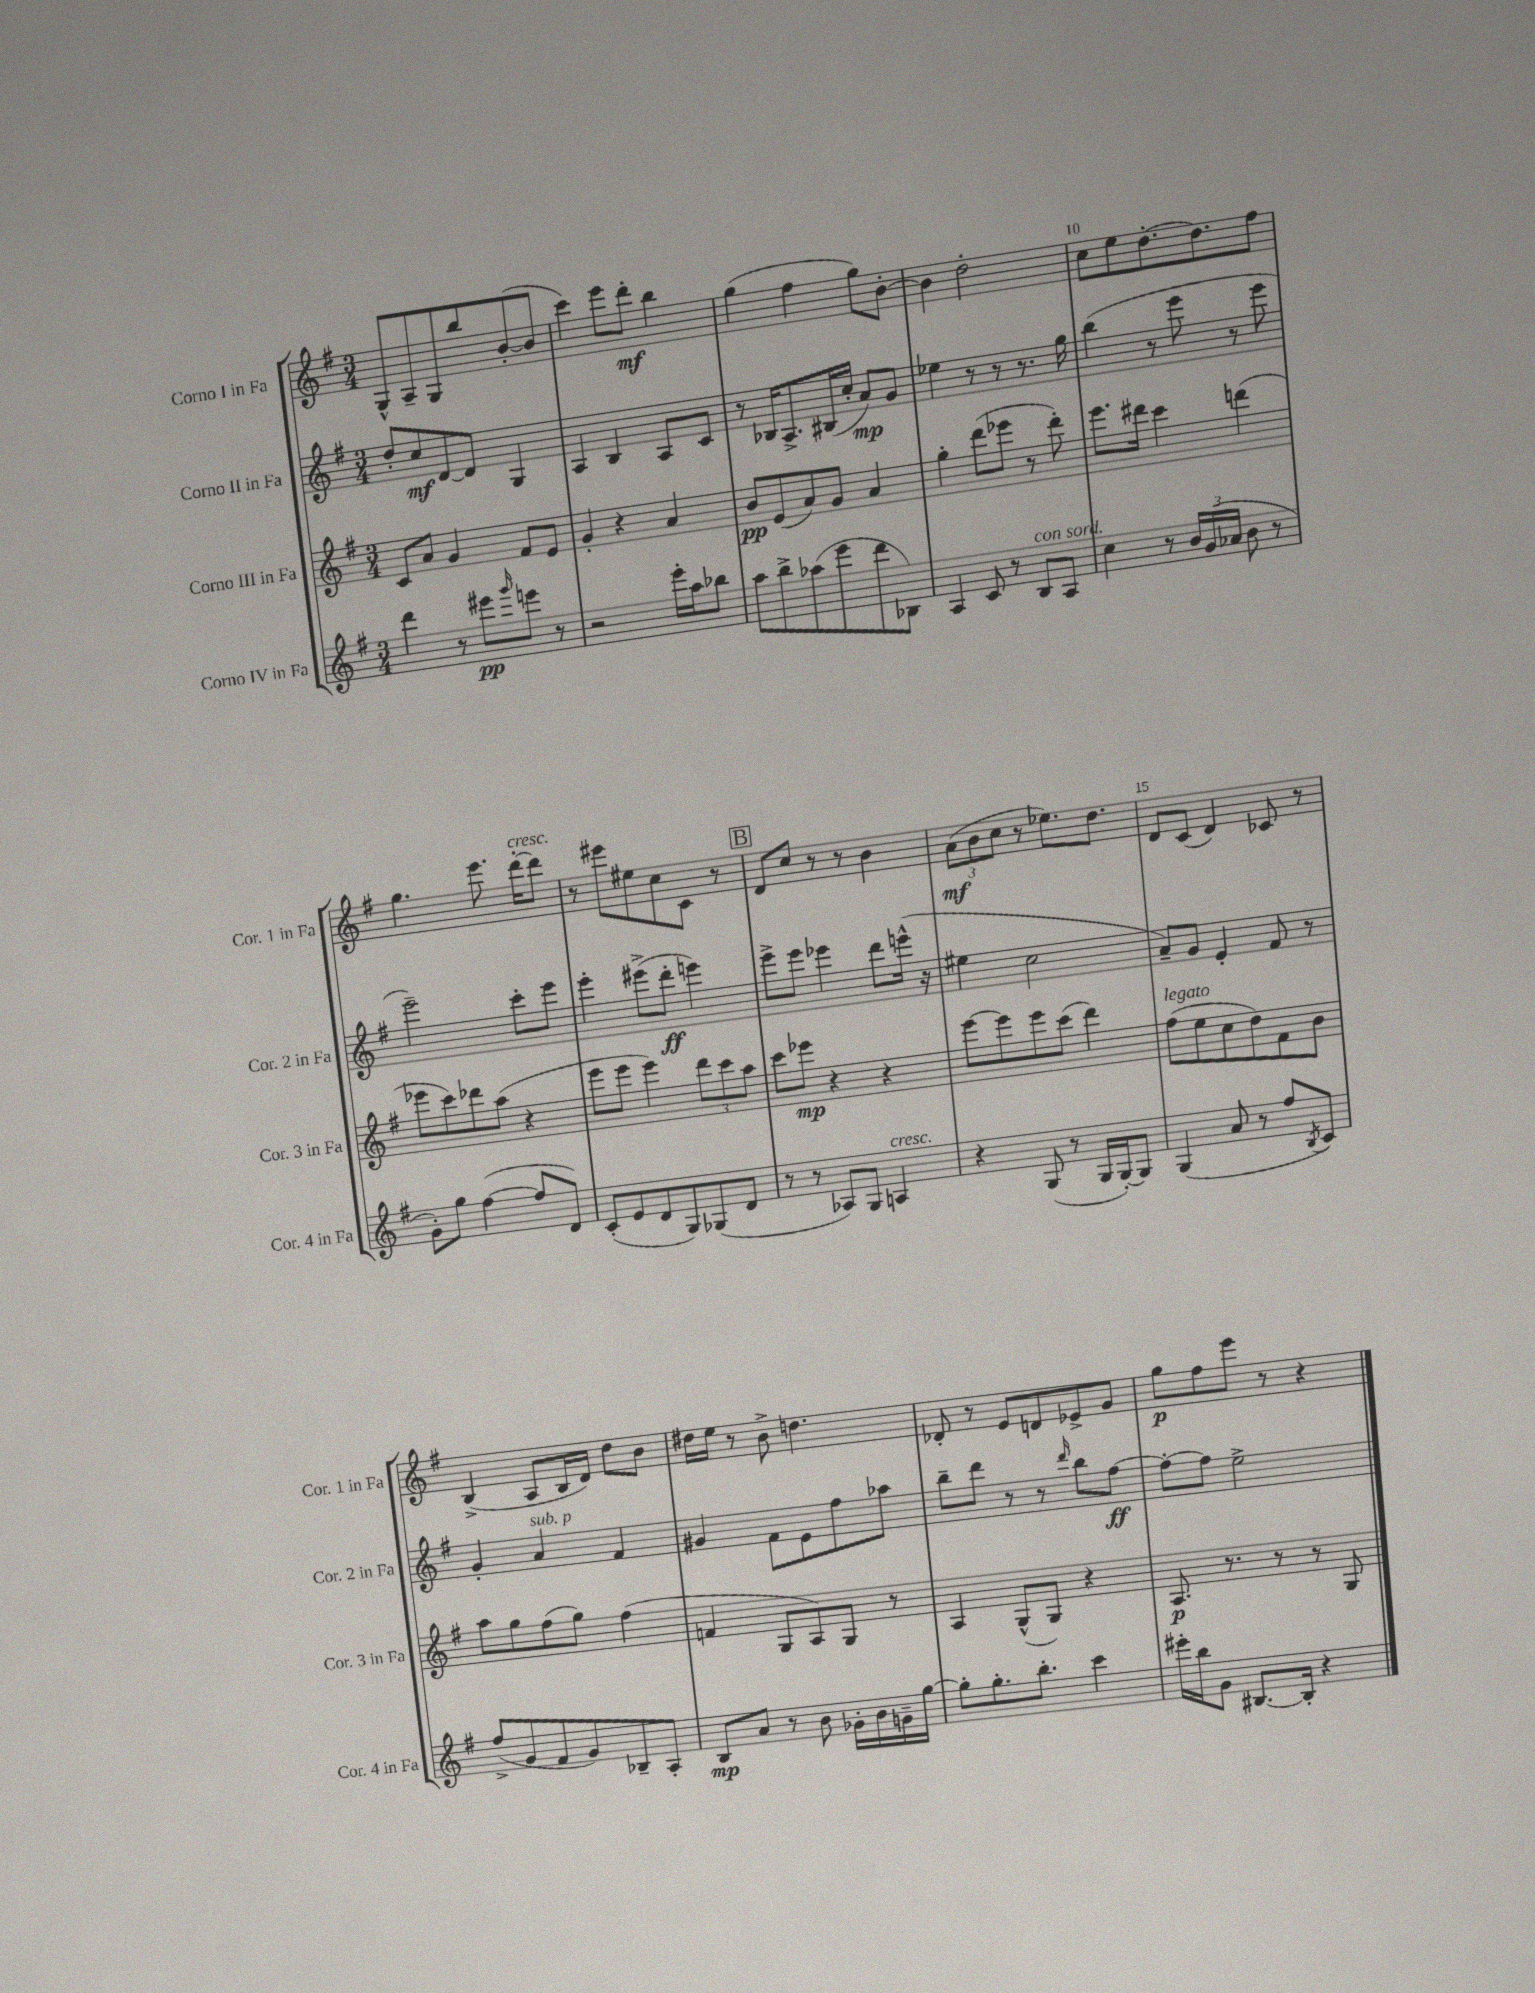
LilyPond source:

<<
\new StaffGroup <<
\new Staff = "s0" \with { instrumentName = "Corno I in Fa" shortInstrumentName = "Cor. 1 in Fa" } {
    \clef treble \key g \major \numericTimeSignature \time 3/4
    g8-^ a8-- g8 b''8 b'8~-.( b'8 |
    c'''4) e'''8 d'''8-.\mf b''4 |
    g''4( fis''4 g''8) b'8~-. |
    b'4 d''2-. |
    c''8 e''8 d''8.~-. d''8. fis''8 |
    g''4. e'''8. d'''16~-.^\markup { \italic "cresc." } d'''8 |
    r8 eis'''8 eis''8 c''8 c'8 r8 |
    \mark \markup { \box "B" } d'8 c''8 r8 r8 b'4 |
    \tuplet 3/2 { a'8\mf( b'8 c''8 } r8 ees''8.) d''8. |
    d'8 c'8( d'4) ces'8 r8 |
    b4->( a8 b16 d'16) d''8 b'8 |
    dis''16 e''16 r8 b'8-> d''4. |
    des'8-. r8 e'8 d'8 ees'8-> g'8 |
    g''8\p fis''8 e'''8 r8 r4 \bar "|." |
}
\new Staff = "s1" \with { instrumentName = "Corno II in Fa" shortInstrumentName = "Cor. 2 in Fa" } {
    \clef treble \key g \major \numericTimeSignature \time 3/4
    d''8-. c''8\mf d'8~ d'8 g4 |
    a4 b4 a8 c'8 |
    r8 bes16 a8.-> bis16( c''16-. a'8\mp) g'8 |
    ees''4 r8 r8 r8. g''16 |
    b''4( r8 e'''8 r8 e'''8 |
    e'''2--) c'''8-. e'''8 |
    e'''4-. eis'''8->( d'''8-.\ff e'''4) |
    \mark \markup { \box "B" } e'''8-> e'''8 ees'''4 d'''8 e'''16-^( r16 |
    eis''4 c''2 |
    a'8--) g'8 e'4-. fis'8 r8 |
    g'4-. a'4^\markup { \italic "sub. p" } fis'4 |
    gis'4 fis'8 e'8 fis''8 aes''8 |
    b''8-- d'''8 r8 r8 \grace { d'''16 } b''8 fis''8~\ff |
    fis''8~-. fis''8 e''2-> \bar "|." |
}
\new Staff = "s2" \with { instrumentName = "Corno III in Fa" shortInstrumentName = "Cor. 3 in Fa" } {
    \clef treble \key g \major \numericTimeSignature \time 3/4
    c'8 a'8 g'4 fis'8 e'8 |
    g'4-. r4 a'4 |
    b'8\pp e'8( a'8) g'8 a'4 |
    g''4-. d'''8( ees'''8 r8 d'''8-.) |
    e'''8. dis'''16 c'''4 d'''4( |
    ees'''8 c'''8) des'''8 a''8( r4 |
    e'''8 e'''8 e'''4) \tuplet 3/2 { d'''8 c'''8 a''8 } |
    \mark \markup { \box "B" } c'''8 ees'''8\mp r4 r4 |
    e'''8~ e'''8 e'''8 c'''8( d'''4) |
    fis''8^\markup { \italic "legato" }( e''8 c''8 d''8) fis'8 b'8 |
    a''8 g''8 fis''8( g''8) fis''4( |
    f'4 g8 a8) g8 r8 |
    a4 g8-^( g8) r4 |
    a8.\p r8. r8 r8 g8 \bar "|." |
}
\new Staff = "s3" \with { instrumentName = "Corno IV in Fa" shortInstrumentName = "Cor. 4 in Fa" } {
    \clef treble \key g \major \numericTimeSignature \time 3/4
    d'''4 r8 eis'''8\pp \grace { g'''16 } e'''8 r8 |
    r2 e'''16-. a''16 bes''8 |
    a''8 b''8-> aes''8( e'''8 d'''8 bes8) |
    a4 c'8 r8 b8^\markup { \italic "con sord." } a8 |
    c''4 r8 \tuplet 3/2 { b'16 g'16( aes'16 } b'8 r8 |
    g'8-.) g''8 fis''4~( fis''8 d'8) |
    c'8-.( e'8 d'8 g8) ges8( d'8 |
    \mark \markup { \box "B" } r8 r8 aes8) g8 a4^\markup { \italic "cresc." } |
    r4 g8( r8 g16 g16~-.) g8 |
    g4( a'8 r8 fis''8 \acciaccatura { b8 } c'8) |
    fis''8->( g'8 fis'8 g'8) bes8-- a8-. |
    b8\mp a'8 r8 b'8 ges'16-. b'16 g'16-- g''16~ |
    g''8-. g''8.-. b''8.-. c'''4 |
    eis'''16-. b''16 g'8 bis8.~ bis16-. r4 \bar "|." |
}
>>
>>
\layout { \context { \Score currentBarNumber = #6 \override BarNumber.break-visibility = ##(#f #t #t) barNumberVisibility = #(every-nth-bar-number-visible 5) } }
